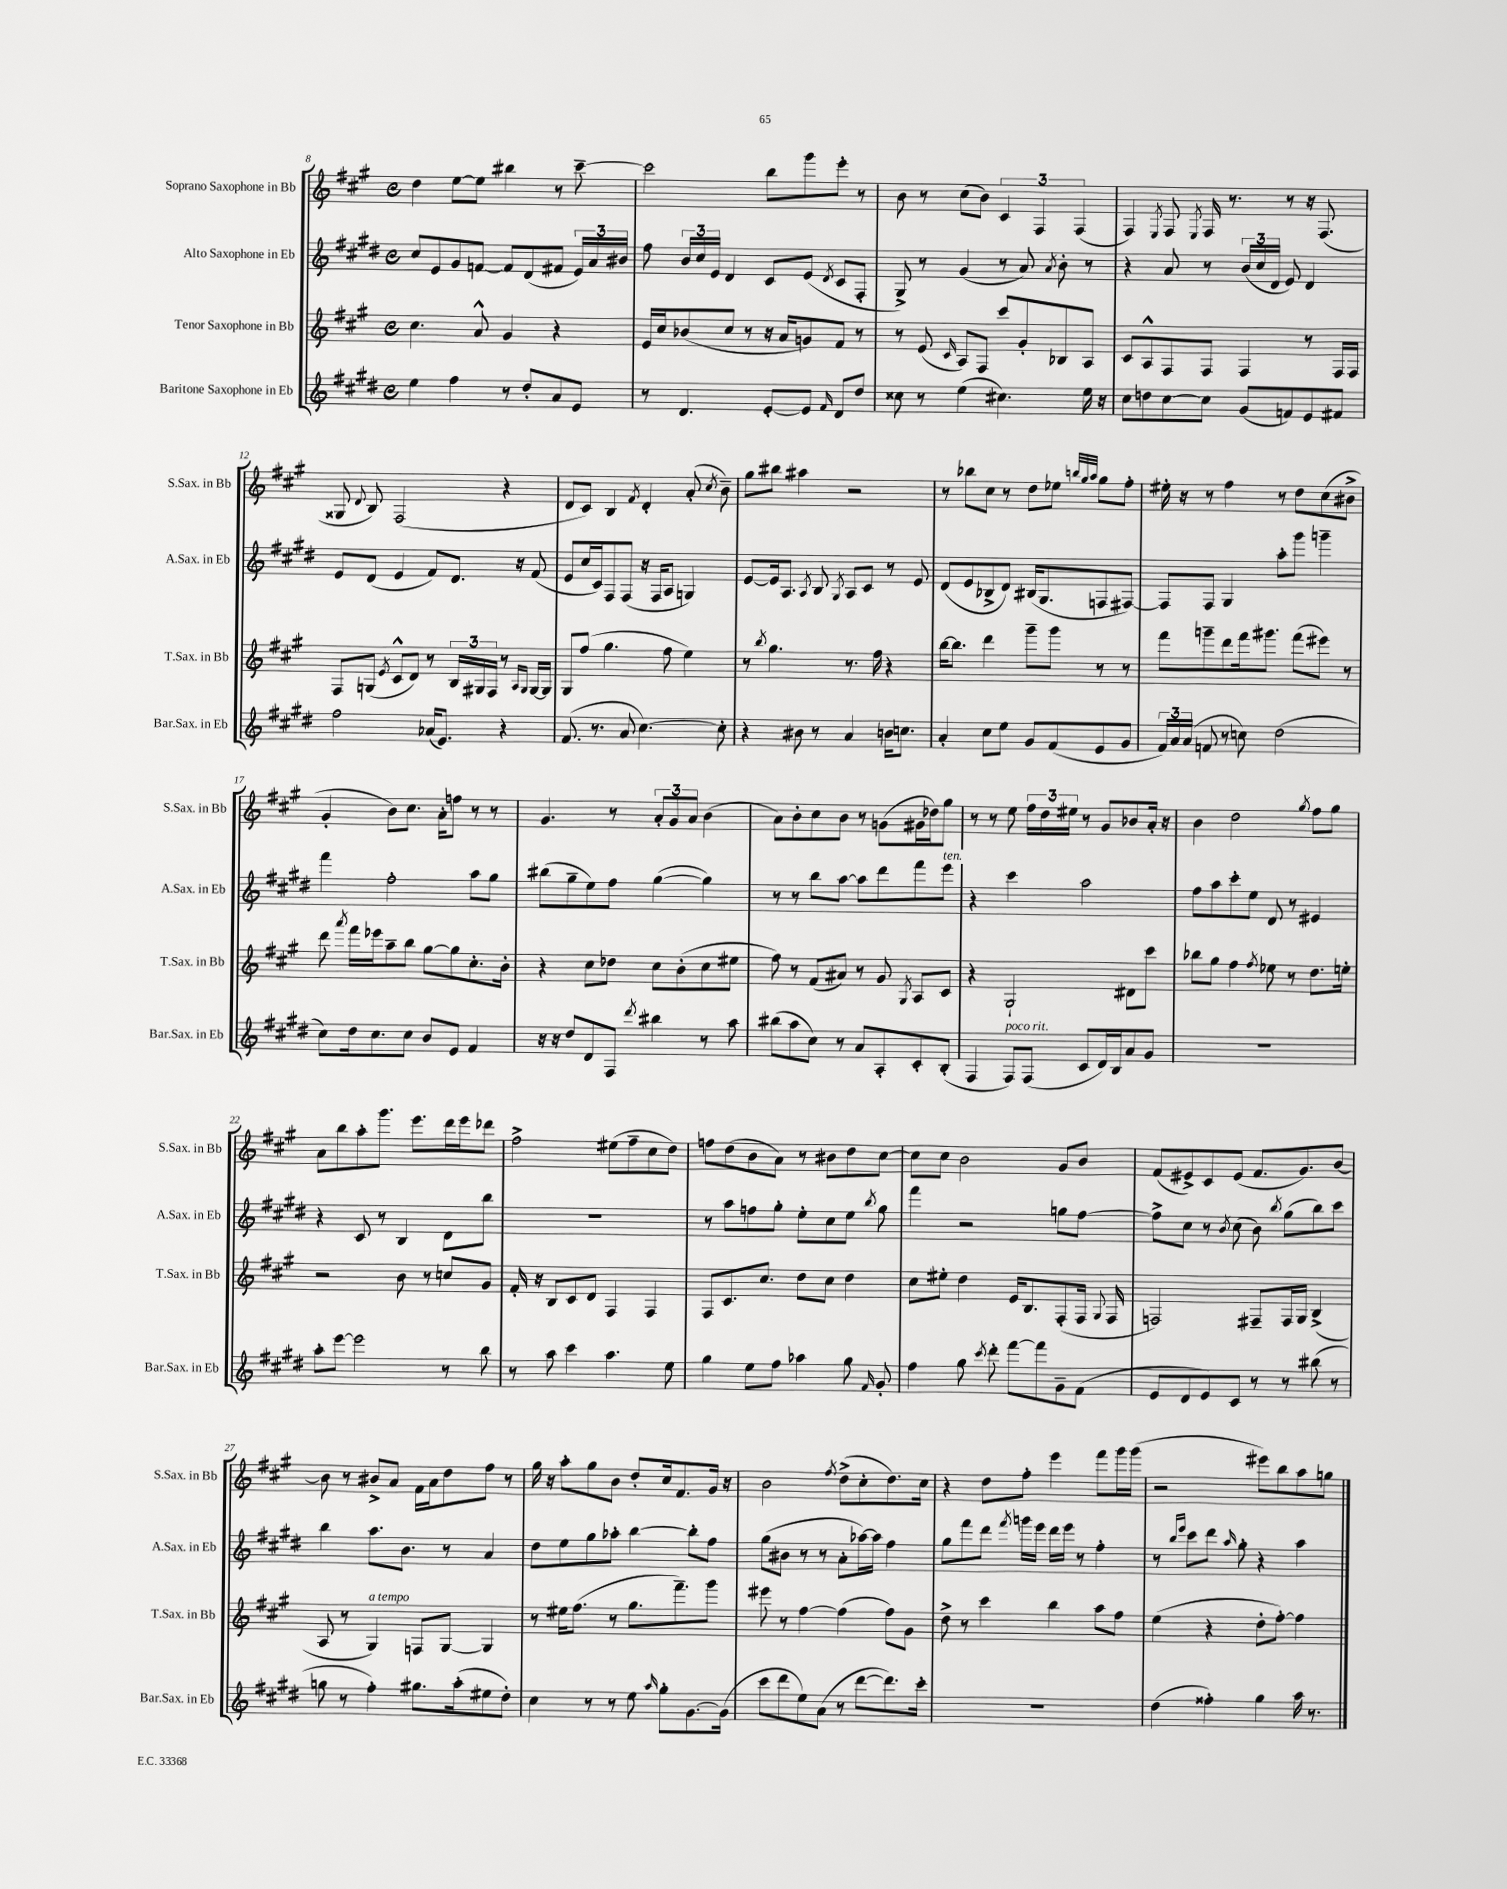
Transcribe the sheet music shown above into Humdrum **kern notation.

**kern	**kern	**kern	**kern
*staff4	*staff3	*staff2	*staff1
*clefG2	*clefG2	*clefG2	*clefG2
*k[f#c#g#d#]	*k[f#c#g#]	*k[f#c#g#d#]	*k[f#c#g#]
*M4/4	*M4/4	*M4/4	*M4/4
*met(c)	*met(c)	*met(c)	*met(c)
4ee\	4.cc#\	8cc#/L	4dd\
.	.	8e/	.
4ff#\	.	8g#/	[8ee\L
.	8a^^/	[8f/J	8ee\]J
8r	4g#/	8f/]L	4bb#\
8dd#'/L	.	(8d#/	.
8a/	4r	8f#/J	8r
8e/J	.	24e/LL)	[8ccc#~\
.	.	24a/	.
.	.	24b#/JJ	.
=	=	=	=
8r	16e/LL	8ff#\	2ccc#\]
.	16cc#/J	.	.
4.d#/	(8b-/	24b/LL	.
.	.	24cc#/	.
.	.	24e/JJ	.
.	8cc#/J	4d#/	.
.	8r	.	.
[8e'/L	16r	8c#/L	8bb\L
.	16a/LK	.	.
8e/]J	8g/)	(8e/J	8ggg#\
16qqf#/	.	8qd#/	.
8d#/L	8f#/J	8c#/L	8eee'\J
8dd#/J	8r	8F#'/J	8r
=	=	=	=
8cc##\	8r	8G#^/)	8b\
8r	(8e/	8r	8r
.	16qqc#/	.	.
(4ee\	8A/L)	(4g#/	(8cc#\L
.	8F#/J	.	8b\J)
4.cc#\)	8ccc#/L	8r	6c#/
.	8g#'/	8a/)	.
.	.	.	6F#/
.	.	8qa/	.
.	8B-/	8b'\	.
.	.	.	(6F#/
16ee\	8A/J	8r	.
16r	.	.	.
=	=	=	=
8cc#\L	8c#/L	4r	4F#/)
8dd\	8A^^/	.	.
.	.	.	8qE/
[8cc#\	8F#/	8a/	8F#/
.	.	.	8qE/
8cc#\]J	8F#/J	8r	16F#/
.	.	.	8.r
(8g#/L	4F#/	(24b/LL	.
.	.	24cc#/	.
.	.	24d#/JJ	.
8f/)	.	8e/)	8r
8e/	8r	4d#/	16r
.	.	.	(8.F#/
8f#/J	16F#/LL	.	.
.	16F#/JJ	.	.
=	=	=	=
2ff#\	8F#/L	8e/L	8G##/
.	.	.	8qqd/
.	(8G/J	(8d#/J	8B/)
.	8qe/	.	.
.	8c#^^/L	4e/	(2F#/
.	8d/J)	.	.
(16a-/LK	8r	8f#/L)	.
8.e/J)	.	.	.
.	24B/LL	8.d#/J	.
.	24G#/	.	.
.	24F#/JJ	.	.
4r	8r	.	4r
.	.	16r	.
.	16qqA/LL	.	.
.	16qqG#/JJ	.	.
.	[16G#/LL	(8f#/	.
.	16G#/]JJ	.	.
=	=	=	=
(8.f#/	8G#/L	8e/L	8d/L
.	(8ff#/J	16cc#/L	8c#/J)
8.r	.	16c#/J)	.
.	4.gg#\	8F#/	4B/
8a/	.	(8F#/J	.
.	.	.	8qf#/
[4.cc#\)	.	16r	4d'/
.	.	16F#/LK	.
.	8ff#\	8A/J	.
.	4ee\)	4G/)	(8a'/
.	.	.	8qcc#/
8cc#'\]	.	.	8b~\)
=	=	=	=
4r	8r	[8e/L	8gg#\L
.	8qbb/	.	.
.	4.gg#\	16e/]k	8bb#\J
.	.	8.A/J	.
8b#\	.	.	4aa#\
.	.	8qA/	.
8r	.	8B/	.
.	.	8qG#/	.
4a/	8.r	8A/L	2r
.	.	8c#/J	.
.	16ff#\	.	.
16b\LK	4r	8r	.
8.cc\J	.	.	.
.	.	8e/	.
=	=	=	=
4a'/	[16bb\LK	(8d#/L	8r
.	8.bb\]J	.	.
.	.	8e/	8bb-\L
8cc#\L	4ddd\	8B-^/	8cc#\J
8ee\J	.	8d#/J)	8r
8g#/L	8ggg#~\L	(16B#/LK	8dd\L
.	.	8.G#/	.
(8f#/	8ggg#\J	.	8ee-\J
.	.	.	32qqbb/LLL
.	.	.	32qqgg#/
.	.	.	32qqaa/JJJ
8e/	8r	8F/	8gg#\L
8g#/J	8r	[8F#/J)	8ff#'\J
=	=	=	=
24f#/LL)	8fff#\L	8F#/]L	16ee#'\
24a/	.	.	.
.	.	.	16r
(24a/JJ	.	.	.
8f/	8ggg~\	8F#/J	8r
8r	8ddd\	4G#/	4ff#\
8cc\)	16fff#\k	.	.
.	8.ggg#\J	.	.
(2dd#\	.	8aa'\L	8r
.	(8fff#\L	8ggg#\J	8dd\L
.	8eee#\J)	4ggg~\	(8cc#\
.	8r	.	8b#^\J
=	=	=	=
8cc#\L)	8ddd\	4fff#\	4g#'/
.	8qaaa/	.	.
16dd#\k	16fff#\LL	.	.
8.cc#\	16eee-\J	.	.
.	8aa~\	2ff#'\	8b\L)
8cc#\J	8bb\J	.	8.cc#\J
8b/L	[8gg#\L	.	.
.	.	.	16a'\LK
8e/J	8gg#\]	.	8ff\J
4f#/	8.cc#'\	8aa\L	8r
.	.	8gg#\J	8r
.	16b'\Jk	.	.
=	=	=	=
16r	4r	(8bb#\L	4.g#/
16r	.	.	.
8dd#/L	.	8gg#~\	.
8d#/	8cc#\L	8ee\)	.
8F#/J	8dd-\J	8ff#\J	8r
8qddd#/	.	.	.
4bb#\	8cc#\L	([4gg#\	12a'/L
.	.	.	12g#/
.	(8b'\	.	.
.	.	.	12a/J
8r	8cc#\	4gg#\])	(4b\
8aa\	8ee#\J	.	.
=	=	=	=
(8bb#\L	8ff#\)	8r	8a\L)
8aa\	8r	8r	8b'\
8cc#\J)	(8f#/L	8bb\L	8cc#\
8r	8a#/J)	[8aa\J	8b\J
8a/L	8r	8aa\]L	8r
8A'/	8g#/	8ddd#\	(8g\L
.	8qG#/	.	.
8c#'/	8A/L	8fff#\	16g#\L
.	.	.	16dd-\J)
(8B'/J	8c#/J	8eee\J	8gg#\J
=	=	=	=
4F#/	4r	4r	8r
.	.	.	8r
8F#/L)	2G#`/	4ccc#\	8ee\
(8F#/J	.	.	24ff#\LL
.	.	.	24dd\
.	.	.	24ee#\JJ
8c#/L	.	2aa\	8r
16d#/L)	.	.	8g#/L
16B/J	.	.	.
8a/	8d#\L	.	8b-/
8g#/J	8ccc#\J	.	16a'/Jk
.	.	.	16r
=	=	=	=
1r	8bb-\L	8ff#\L	4b\
.	8gg#\J	8aa\	.
.	4ff#\	8ccc#'\	2dd\
.	.	8ee\J	.
.	8qff#/	.	.
.	8ee-\	8d#/	.
.	8r	8r	.
.	.	.	8qgg#/
.	8.dd\L	4e#/	8ff#\L
.	.	.	8gg#\J
.	16ee'\Jk	.	.
=	=	=	=
8aa'\L	2r	4r	8a\L
[8eee\J	.	.	8bb\
2eee\]	.	8c#/	8aa'\
.	.	8r	8.ggg#\J
.	8b\	4B/	.
.	.	.	8.eee\L
.	8r	.	.
8r	8cc/L	8d#\L	16ddd\L
.	.	.	16eee\J
8bb\	8g#/J	8bb\J	8ddd-\J
=	=	=	=
8r	16f#'/	1r	2ff#^\
.	16r	.	.
8aa\	8B/L	.	.
4ccc#\	8c#/	.	.
.	8d/J	.	.
4.aa\	4F#/	.	(8ee#\L
.	.	.	8ff#~\
.	4F#/	.	8cc#\
8ee\	.	.	8dd\J)
=	=	=	=
4gg#\	8F#/L	8r	8ff\L
.	8.c#/	8aa\L	(8dd\
8ee\L	.	8ff\	8b\
.	8.cc#/J	.	.
8ff#\J	.	8gg#'\J	8a\J)
4aa-\	8dd\L	8ee'\L	8r
.	8cc#\J	8cc#\	8b#\L
8gg#\	4dd\	8ee\J	8dd\
16qqf#/	.	8qbb/	.
8g#'/	.	8gg#\	[8cc#\J
=	=	=	=
4ff#\	8cc#\L	4fff#\	8cc#\]L
.	8ee#'\J	.	8cc#\J
8gg#\	4dd\	2r	2b\
8qccc#/	.	.	.
8ddd#'\	.	.	.
[8fff#\L	16e/LK	.	.
.	8.B/	.	.
8fff#\]	.	.	.
8g#~\	(8F#'/	8gg\L	8g#/L
(8f#\J	16F#/Jk	[8ff#\J	8b/J
.	8qqG#/	.	.
.	16F#/	.	.
=	=	=	=
8e/L	2F/)	8ff#^\]L	(8f#/L
8d#/	.	8cc#\J	8e#^/)
8e/)	.	8r	8c#/
.	.	8qb/	.
8c#/J	.	(8cc#\	(8e#/J
8r	8F#~/L	8b\)	8.f#/L
.	.	8qbb/	.
8r	16F#/L	(8gg#\L	.
.	16G#/JJ	.	8.g#/)
(8bb#\	(4B^/	8bb\)	.
8r	.	8ccc#\J	[8b/J
=	=	=	=
8gg\	8A/	4bb\	8b\]
8r	8r	.	8r
4ff#'\)	4G#/)	8.aa\L	8b#^/L
.	.	.	8a/J
.	.	8.b\J	.
8.gg#\L	8F/L	.	16f#\LL
.	.	.	16a\J
.	[8G#/J	8r	8dd\
(16aa'\k	.	.	.
8ee#\	4G#/]	4a/	8ff#\J
8dd#'\J)	.	.	8r
=	=	=	=
4cc#\	8r	8dd#\L	16gg#\
.	.	.	16r
.	16ee#\LK	8ee\	8aa'\L
.	(8.ff#\J	.	.
8r	.	8gg#\	8gg#\
8r	8r	8aa-'\J	8b\J
8ee\	8.gg#\L	[4bb\	8dd'/L
16qqaa/	.	.	.
8gg#'\L	.	.	16cc#/k
.	8.fff#~\)	.	8.f#/
[8.g#\	.	8bb'\]L	.
.	8ggg#\J	8ff#\J	16g#/Jk
(16g#\]Jk	.	.	16r
=	=	=	=
8ccc#\L	8eee#\	(8gg#\L	2b\
8ddd#\	8r	8b#\J	.
8ee\)	[4ff#\	8r	.
(8a\J	.	8r	.
.	.	.	8qff#/
8r	(4ff#\]	8a'\L	(8dd^\L
[8ddd#\L	.	[16aa-\L)	8cc#'\
.	.	16aa-\]JJ	.
8.ddd#\])	8ff#\L)	4ff#\	8.dd\)
.	8g#\J	.	.
16ccc#'\Jk	.	.	16cc#\Jk
=	=	=	=
1r	8dd^\	8gg#\L	4r
.	8r	8fff#\	.
.	4ccc#\	8ddd#\J	8dd\L
.	.	8qfff#/	.
.	.	16ggg\LL	8ff#'\J
.	.	16eee\JJ	.
.	4bb\	16ddd#\LL	4eee\
.	.	16eee\JJ	.
.	.	8r	.
.	8aa\L	4ff#'\	8fff#\L
.	8ff#\J	.	16ggg#\L
.	.	.	(16ggg#\JJ
=	=	=	=
(4dd#\	(4ee\	8r	2r
.	.	16qqbb/LL	.
.	.	16qqeee/JJ	.
.	.	8ccc#\L	.
4ff##'\)	4r	8ddd#\J	.
.	.	16qqaa/	.
.	.	8gg#'\	.
4gg#\	8dd'\L	4r	8eee#\L)
.	[8ff#'\J)	.	8bb\
16aa\	4ff#\]	4aa\	8aa\
8.r	.	.	.
.	.	.	8gg\J
==	==	==	==
*-	*-	*-	*-
